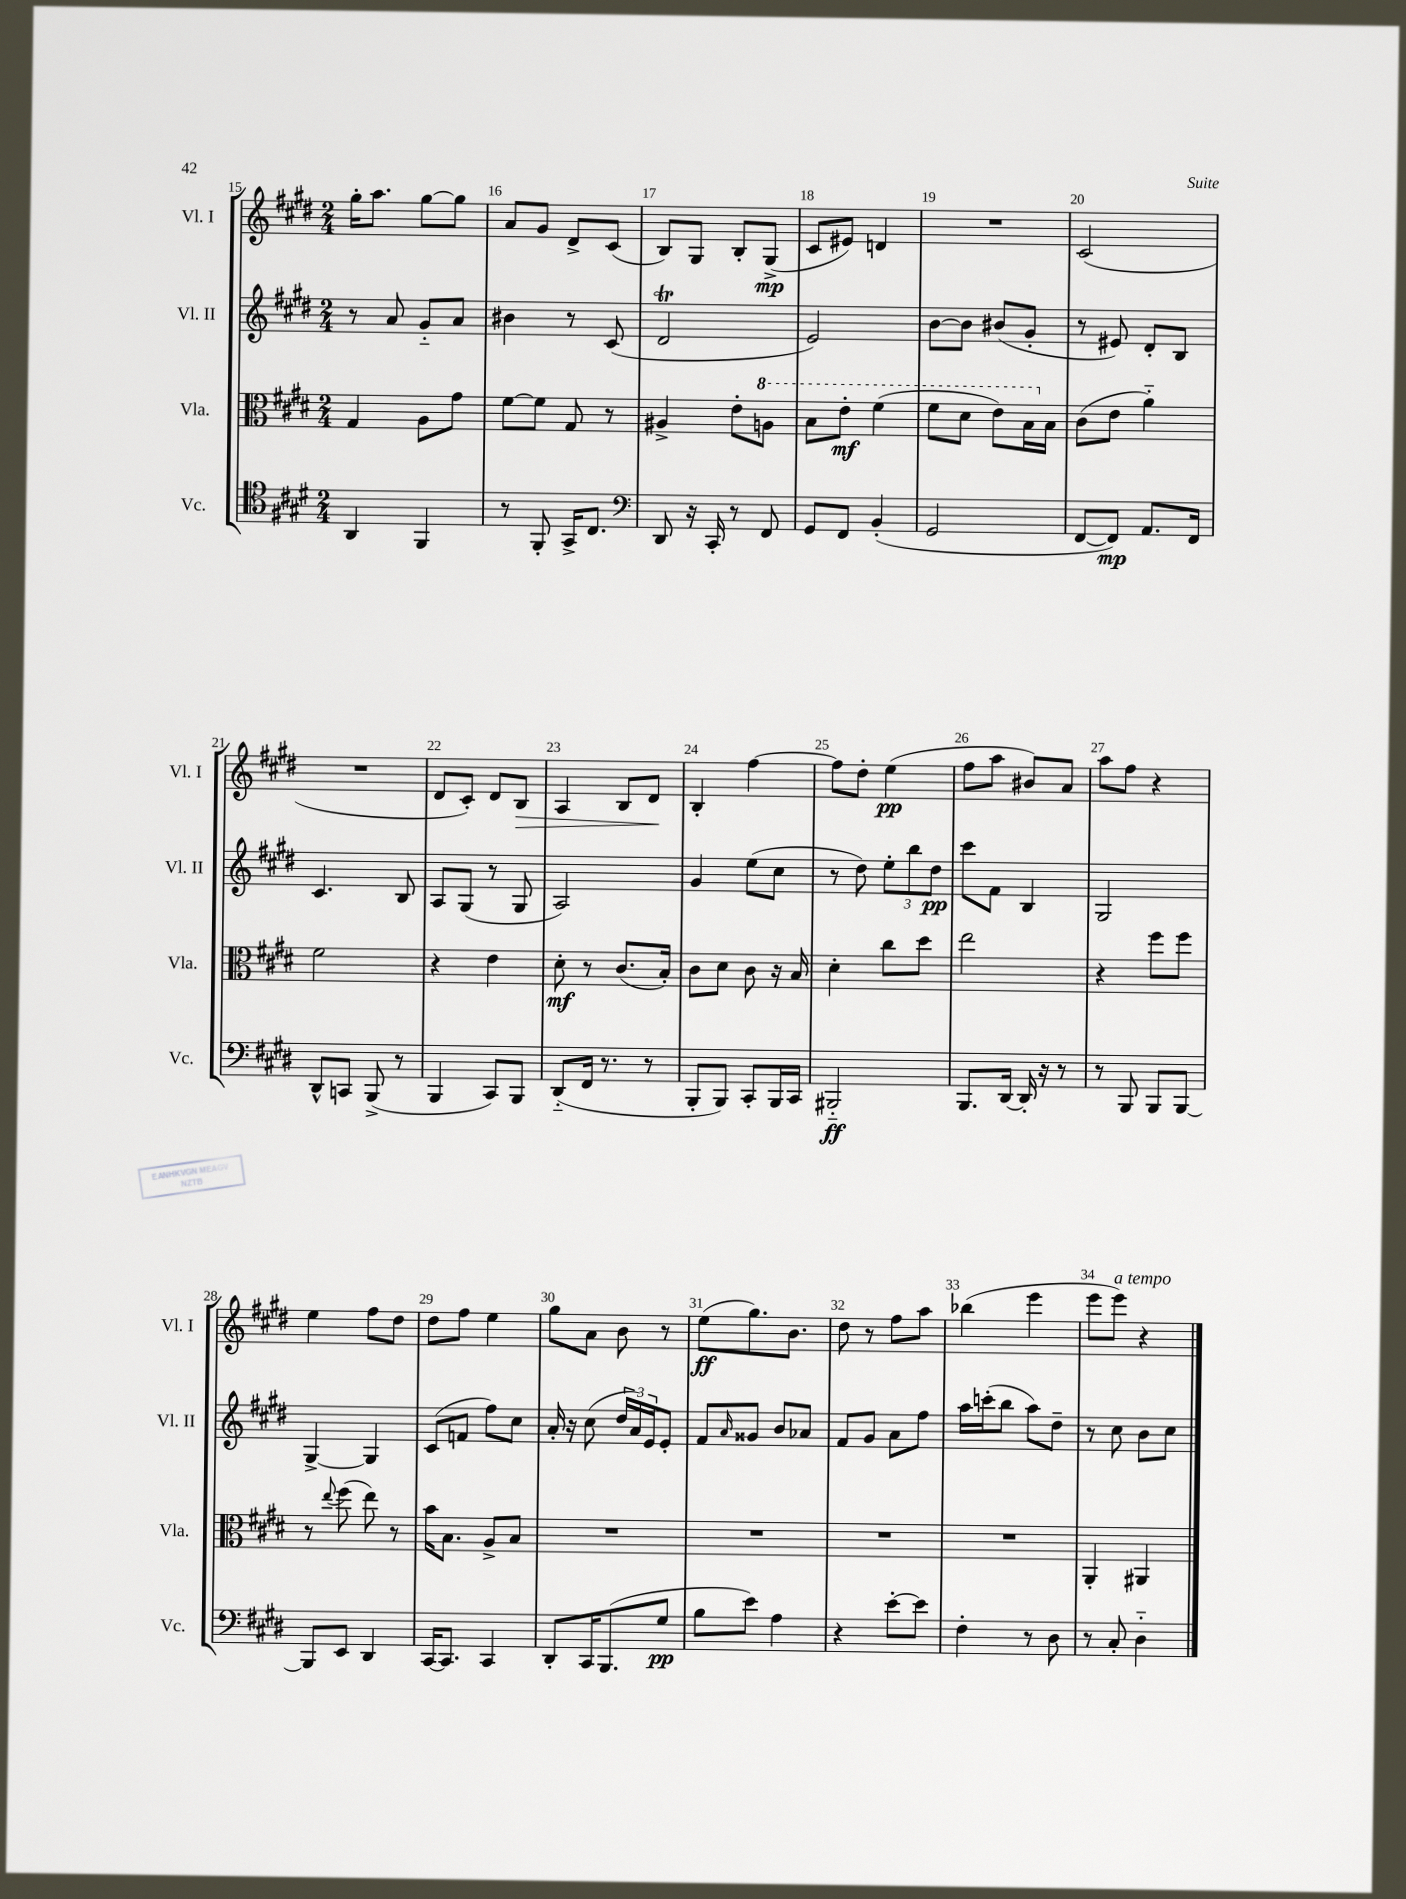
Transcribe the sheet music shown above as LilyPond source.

<<
\new StaffGroup <<
\new Staff = "s0" \with { instrumentName = "Vl. I" shortInstrumentName = "Vl. I" } {
    \clef treble \key e \major \numericTimeSignature \time 2/4
    gis''16-. a''8. gis''8~ gis''8 |
    a'8 gis'8 dis'8-> cis'8( |
    b8) gis8 b8-. gis8->\mp( |
    cis'8 eis'8) d'4 |
    R2 |
    cis'2( |
    R2 |
    dis'8 cis'8-.) dis'8 b8\> |
    a4 b8 dis'8\! |
    b4-. fis''4~ |
    fis''8 dis''8-. e''4\pp( |
    fis''8 a''8 bis'8) a'8 |
    a''8 fis''8 r4 |
    e''4 fis''8 dis''8 |
    dis''8 fis''8 e''4 |
    gis''8 a'8 b'8 r8 |
    e''8\ff( gis''8.) b'8. |
    dis''8 r8 fis''8 a''8 |
    bes''4( e'''4 |
    e'''8 e'''8^\markup { \italic "a tempo" }) r4 \bar "|." |
}
\new Staff = "s1" \with { instrumentName = "Vl. II" shortInstrumentName = "Vl. II" } {
    \clef treble \key e \major \numericTimeSignature \time 2/4
    r8 a'8 gis'8-_ a'8 |
    bis'4 r8 cis'8( |
    dis'2\trill |
    e'2) |
    b'8~ b'8 bis'8( gis'8-. |
    r8 eis'8) dis'8-. b8 |
    cis'4. b8 |
    a8 gis8( r8 gis8 |
    a2) |
    gis'4 e''8( cis''8 |
    r8 dis''8) \tuplet 3/2 { e''8-. b''8 dis''8\pp } |
    cis'''8 fis'8 b4 |
    gis2 |
    gis4~-> gis4 |
    cis'8( f'8 fis''8) cis''8 |
    a'16-. r16 cis''8( \tuplet 3/2 { dis''16 a'16) e'16 } e'8-. |
    fis'8 \grace { a'16 } gisis'8 b'8 aes'8 |
    fis'8 gis'8 a'8 fis''8 |
    a''16 c'''16-.( b''8 a''8) dis''8-- |
    r8 cis''8 b'8 cis''8 \bar "|." |
}
\new Staff = "s2" \with { instrumentName = "Vla." shortInstrumentName = "Vla." } {
    \clef alto \key e \major \numericTimeSignature \time 2/4
    gis4 a8 gis'8 |
    fis'8~ fis'8 gis8 r8 |
    ais4-> e'8-. \ottava #1 a'!8 |
    b'8 e''8-.\mf fis''4( |
    fis''8 dis''8 e''8) b'16 \ottava #0 b16 |
    cis'8( e'8 a'4-_) |
    fis'2 |
    r4 e'4 |
    dis'8-.\mf r8 cis'8.( b16-.) |
    cis'8 dis'8 cis'8 r16 b16 |
    dis'4-. cis''8 dis''8 |
    e''2 |
    r4 fis''8 fis''8 |
    r8 \appoggiatura { e''8 } fis''8( e''8) r8 |
    b'16 b8. a8-> b8 |
    R2 |
    R2 |
    R2 |
    R2 |
    a,4-. ais,4 \bar "|." |
}
\new Staff = "s3" \with { instrumentName = "Vc." shortInstrumentName = "Vc." } {
    \clef tenor \key e \major \numericTimeSignature \time 2/4
    a,4 fis,4 |
    r8 fis,8-. gis,16-> cis8. |
    \clef bass dis,8 r16 cis,16-. r8 fis,8 |
    gis,8 fis,8 b,4-.( |
    gis,2 |
    fis,8~ fis,8\mp) a,8. fis,16 |
    dis,8-^ c,8 b,,8->( r8 |
    b,,4 cis,8) b,,8 |
    dis,8-_( fis,16 r8. r8 |
    b,,8-. b,,8) cis,8-. b,,16 cis,16 |
    bis,,2-_\ff |
    b,,8. dis,16~ dis,16-. r16 r8 |
    r8 b,,8 b,,8 b,,8~ |
    b,,8 e,8 dis,4 |
    cis,16~ cis,8. cis,4 |
    dis,8-. cis,16 b,,8.( gis8\pp |
    b8 e'8) a4 |
    r4 e'8~-. e'8 |
    fis4-. r8 dis8 |
    r8 cis8-. dis4-_ \bar "|." |
}
>>
>>
\layout { \context { \Score currentBarNumber = #15 \override BarNumber.break-visibility = ##(#f #t #t) barNumberVisibility = #all-bar-numbers-visible } }
